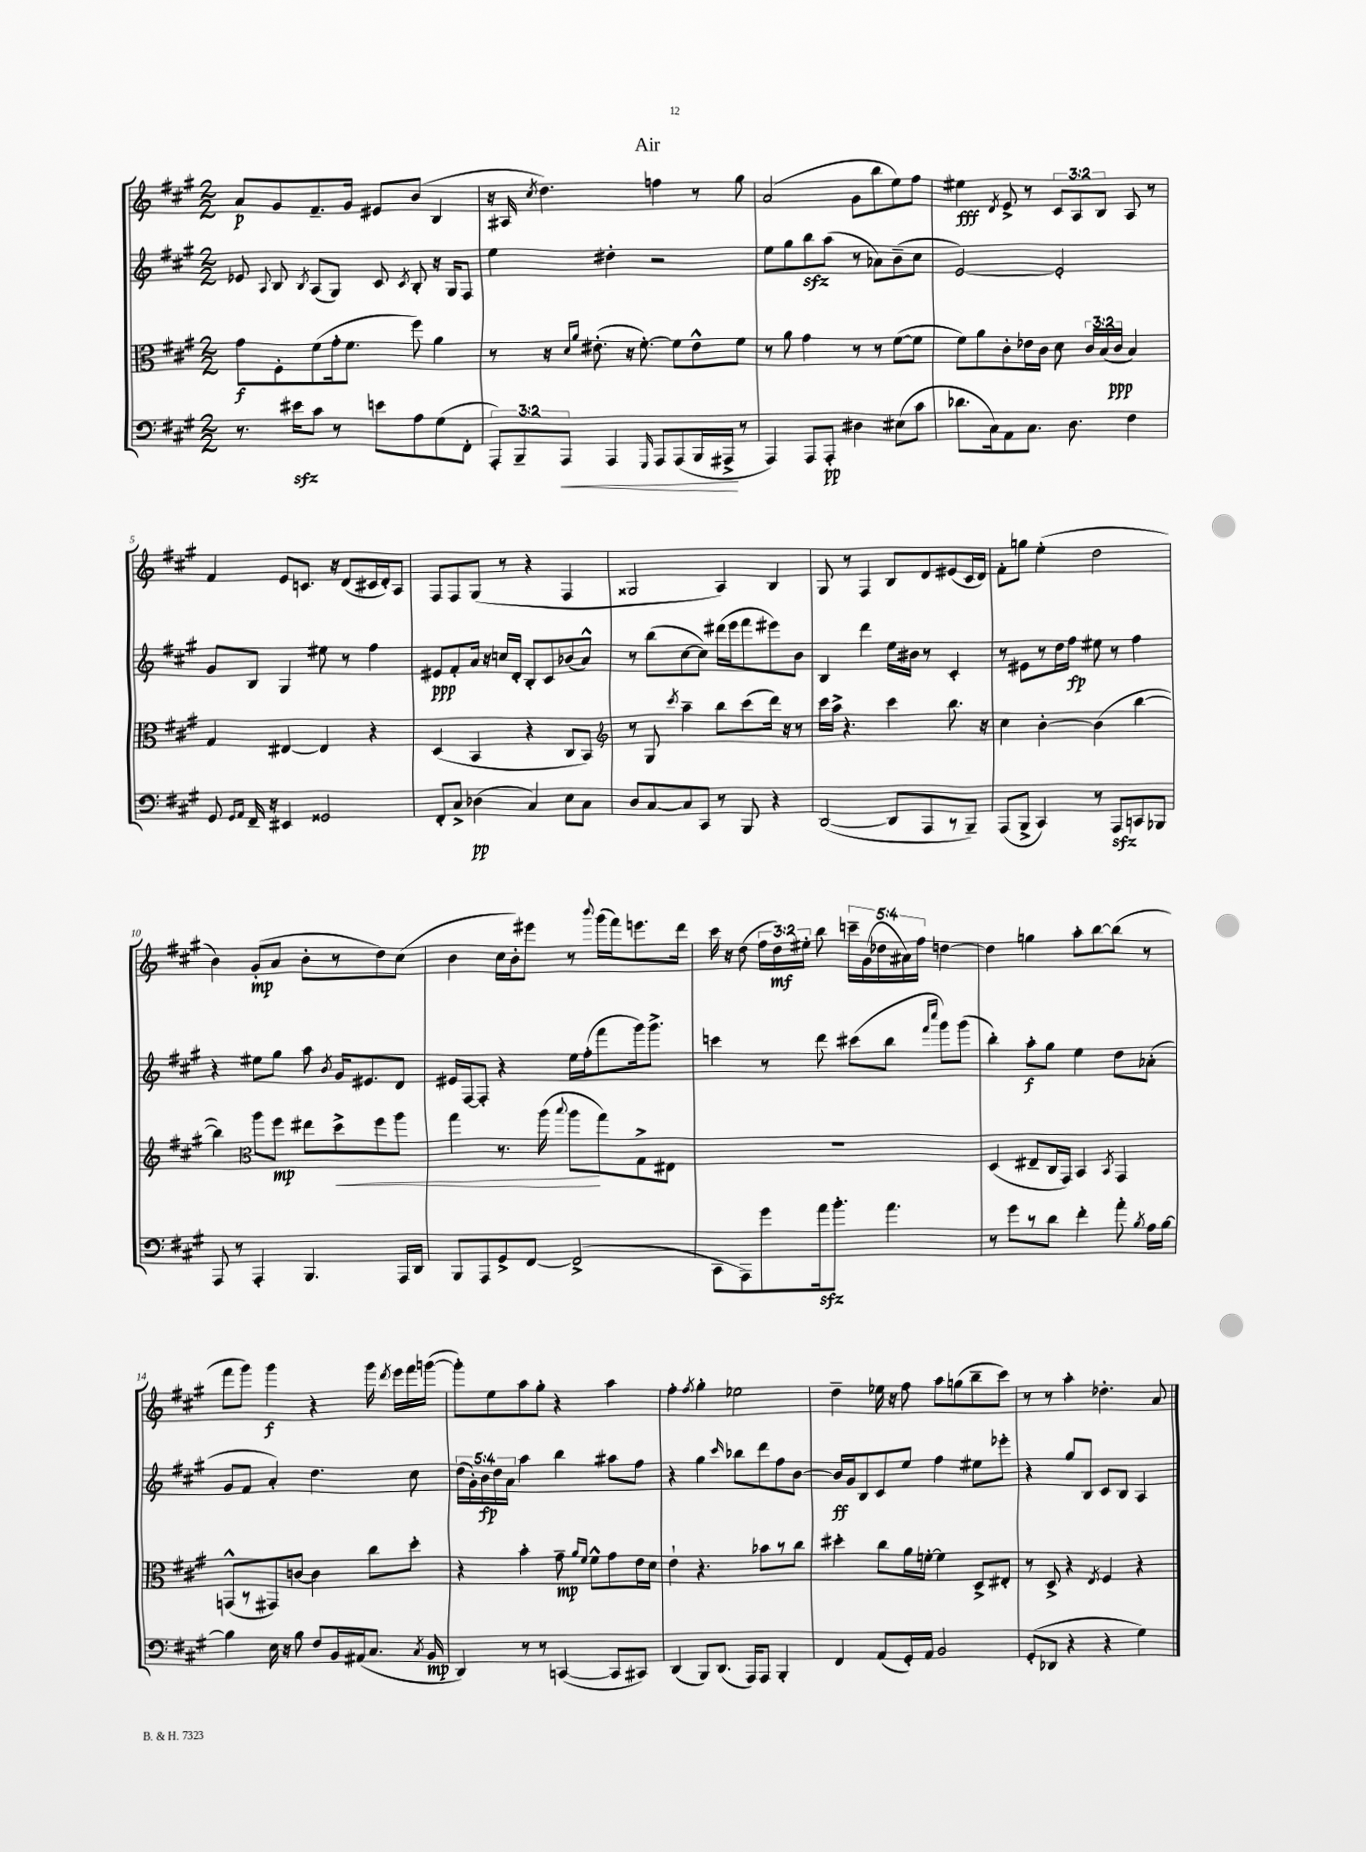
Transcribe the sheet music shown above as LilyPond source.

\header { title = "Air" }
<<
\new StaffGroup <<
\new Staff = "s0" {
    \clef treble \key a \major \numericTimeSignature \time 2/2 \override Staff.TupletNumber.text = #tuplet-number::calc-fraction-text
    \autoBeamOff a'8[\p gis'8 fis'8.-- gis'16] eis'8[ b'8]( b4 |
    r16 ais16 \acciaccatura { cis''8 } d''4.) f''4 r8 gis''8 |
    a'2( gis'8[ b''8 e''8) fis''8] |
    eis''4\fff \acciaccatura { d'8 } e'8-> r8 \tuplet 3/2 { cis'8[ a8 b8] } a8 r8 |
    fis'4 e'8[ c'8.] r16 d'8[( cis'16 d'16-.) a8] |
    fis8[ fis8 gis8]( r8 r4 fis4 |
    gisis2 a4) b4 |
    gis8 r8 fis4 b8[ d'8 eis'8( cis'16 d'16]) |
    fis'8[-. g''8] e''4-.( d''2 |
    b'4) gis'8[-.\mp( a'8] b'8[-. r8 d''8) cis''8]( |
    b'4 cis''16[ b'16-.) eis'''8] r8 \appoggiatura { b'''8 } gis'''16[( fis'''16) e'''8. d'''16] |
    cis'''16 r16 d''8( \tuplet 3/2 { fis''16[ d''16\mf) eis''16]-. } b''8 \tuplet 5/4 { c'''16[-- gis'16( des''16 ais'16) fis''16] } d''4~ |
    d''4 g''4 a''8[-. b''8~ b''8]( r8 |
    fis'''8[ gis'''8]) gis'''4\f r4 gis'''16 \acciaccatura { d'''8 } e'''16[ fis'''16 g'''16]~( |
    g'''8[-.) e''8 a''8 gis''8]-. r4 a''4 |
    fis''4-. \acciaccatura { fis''8 } gis''4-. ees''2 |
    d''4-- ees''16 r16 fis''8 a''8[ g''8( b''8-- cis'''8]) |
    r8 r8 a''4-. des''4.-. a'8 \bar "|." |
}
\new Staff = "s1" {
    \clef treble \key a \major \numericTimeSignature \time 2/2 \override Staff.TupletNumber.text = #tuplet-number::calc-fraction-text
    \autoBeamOff ees'8 \appoggiatura { a8 } b8 \acciaccatura { b8 } a8[( gis8]) cis'8 \acciaccatura { cis'8 } b8-. r16 gis16[ fis8] |
    e''4 dis''4-. r2 |
    e''8[ gis''8 b''8\sfz a''8]( r8 aes'8[) b'8--( cis''8] |
    e'2~) e'2-. |
    gis'8[ b8] gis4 eis''8 r8 fis''4 |
    eis'8[\ppp fis'8-. a'16] r16 c''16[ d'16]-. b8[-. cis'8 bes'8( a'8]-^) |
    r8 b''8[( cis''8~ cis''8]) dis'''16[( e'''16 fis'''8 eis'''8) b'8] |
    b4 d'''4 e''16[ bis'16] r8 cis'4-. |
    r8 eis'8[ r8 d''16 fis''16]\fp eis''8 r8 fis''4 |
    r4 eis''8[ gis''8] a''8 \acciaccatura { b'8 } gis'16[ eis'8. d'8] |
    eis'16[ fis16~ fis8]-. r4 e''16[ fis''16-.( fis'''8 gis'''16) gis'''8.]-> |
    c'''4 r8 d'''8 cis'''8[( b''8] \grace { fis'''16[ cis''''16] } gis'''8[) gis'''8]( |
    b''4-.) a''8[-.\f gis''8] e''4 d''8[ aes'8]-.( |
    gis'8[ fis'8] a'4-.) d''4. cis''8 |
    \tuplet 5/4 { d''16[( gis'16-.) b'16\fp d''16 a'16] } a''4 b''4 ais''8[ fis''8] |
    r4 gis''4 \grace { cis'''16 } bes''8[ d'''8 fis''8 b'8]~ |
    b'16[\ff gis'16 b8 cis'8 e''8] fis''4 eis''8[ ees'''8]-. |
    r4 gis''8[ b8] cis'8[ b8] a4 \bar "|." |
}
\new Staff = "s2" {
    \clef alto \key a \major \numericTimeSignature \time 2/2 \override Staff.TupletNumber.text = #tuplet-number::calc-fraction-text
    \autoBeamOff gis'8[\f fis8-. fis'8( gis'16-. fis'8.] fis''8) a'4 |
    r8 r16 \grace { d'16[ a'16] } eis'8.-.( r16 fis'8.~-.) fis'8[ eis'8-^ fis'8] |
    r8 a'8 gis'4 r8 r8 fis'8[~( fis'8] |
    fis'8[) a'8 cis'8-. ees'16 cis'16] d'8 \tuplet 3/2 { cis'16[ b16( cis'16]\ppp } b4) |
    gis4 eis4~ eis4 r4 |
    d4( b,4 r4 cis8[ b,8]) |
    \clef treble r8 gis8 \acciaccatura { cis'''8 } a''4-- b''8[ cis'''8( d'''16]) r16 r8 |
    cis'''16[ a''16]-> r4. cis'''4 b''8. r16 |
    cis''4 b'4~-. b'4( b''4~ |
    b''4) \clef alto a''8[ fis''8]\mp eis''8[ d''8->\< fis''8 a''8] |
    gis''4 r8. a''16( \appoggiatura { b''8 } a''8[\! gis''8) gis8-> eis8] |
    R1 |
    d4( eis8[-- cis16 gis,16]) b,4 \acciaccatura { b,8 } gis,4 |
    g,8[-^( r8 gis,8) c'8]~ c'4 cis''8[ d''8]-. |
    r4 b'4-. gis'8--\mp \grace { a'16[ fis'16] } fis'8[-^ gis'8 e'16 d'16] |
    e'4-! r4. bes'8[ r8 cis''8] |
    dis''4-. cis''8[ a'16 f'16]~-. f'4 d8[-> eis8]-. |
    r8 d8-> r4 \acciaccatura { e8 } fis4 r4 \bar "|." |
}
\new Staff = "s3" {
    \clef bass \key a \major \numericTimeSignature \time 2/2 \override Staff.TupletNumber.text = #tuplet-number::calc-fraction-text
    \autoBeamOff r8. eis'16[\sfz cis'8] r8 e'8[ a8 gis8( fis,8]-. |
    \tuplet 3/2 { a,,8[-.) b,,8-- a,,8]\< } a,,4 \grace { gis,,16 } a,,8[ a,,8( b,,16 ais,,16]->\! r8 |
    a,,4) a,,8[ a,,8]-.\pp dis4 eis8[( cis'8] |
    des'8.[ cis16) a,8 cis8.] d8. fis4 |
    gis,8 \grace { gis,16[ a,16] } fis,16-- r16 eis,4 gisis,2 |
    fis,8[-. cis8]-> des4\pp( cis4) e8[ cis8] |
    d8[ cis8~ cis8 cis,8] r8 b,,8 r4 |
    d,2~( d,8[ a,,8 r8 b,,8]--) |
    a,,8[( b,,8]-> cis,4) r8 a,,8[\sfz c,8 bes,,8] |
    a,,8 r8 a,,4-. b,,4. a,,16[ d,16] |
    b,,8[ a,,8 gis,8-> fis,8]~ fis,2->( |
    cis,8[ a,,8) gis'8 a'16\sfz b'8.]-. a'4. |
    r8 gis'8[ r8 d'8] fis'4-. a'8-. \acciaccatura { b8 } a16[ b16]~ |
    b4 e16 r16 b8 fis8[ b,16 ais,16( cis8.] \acciaccatura { cis8 } b,16\mp |
    d,4) r8 r8 c,4~( c,8[ cis,8]) |
    d,4( b,,8[) d,8.]( a,,16[) a,,8] b,,4-. |
    fis,4 a,8[( gis,16-.) a,16] b,2 |
    gis,8[-.( des,8] r4 r4 gis4) \bar "|." |
}
>>
>>
